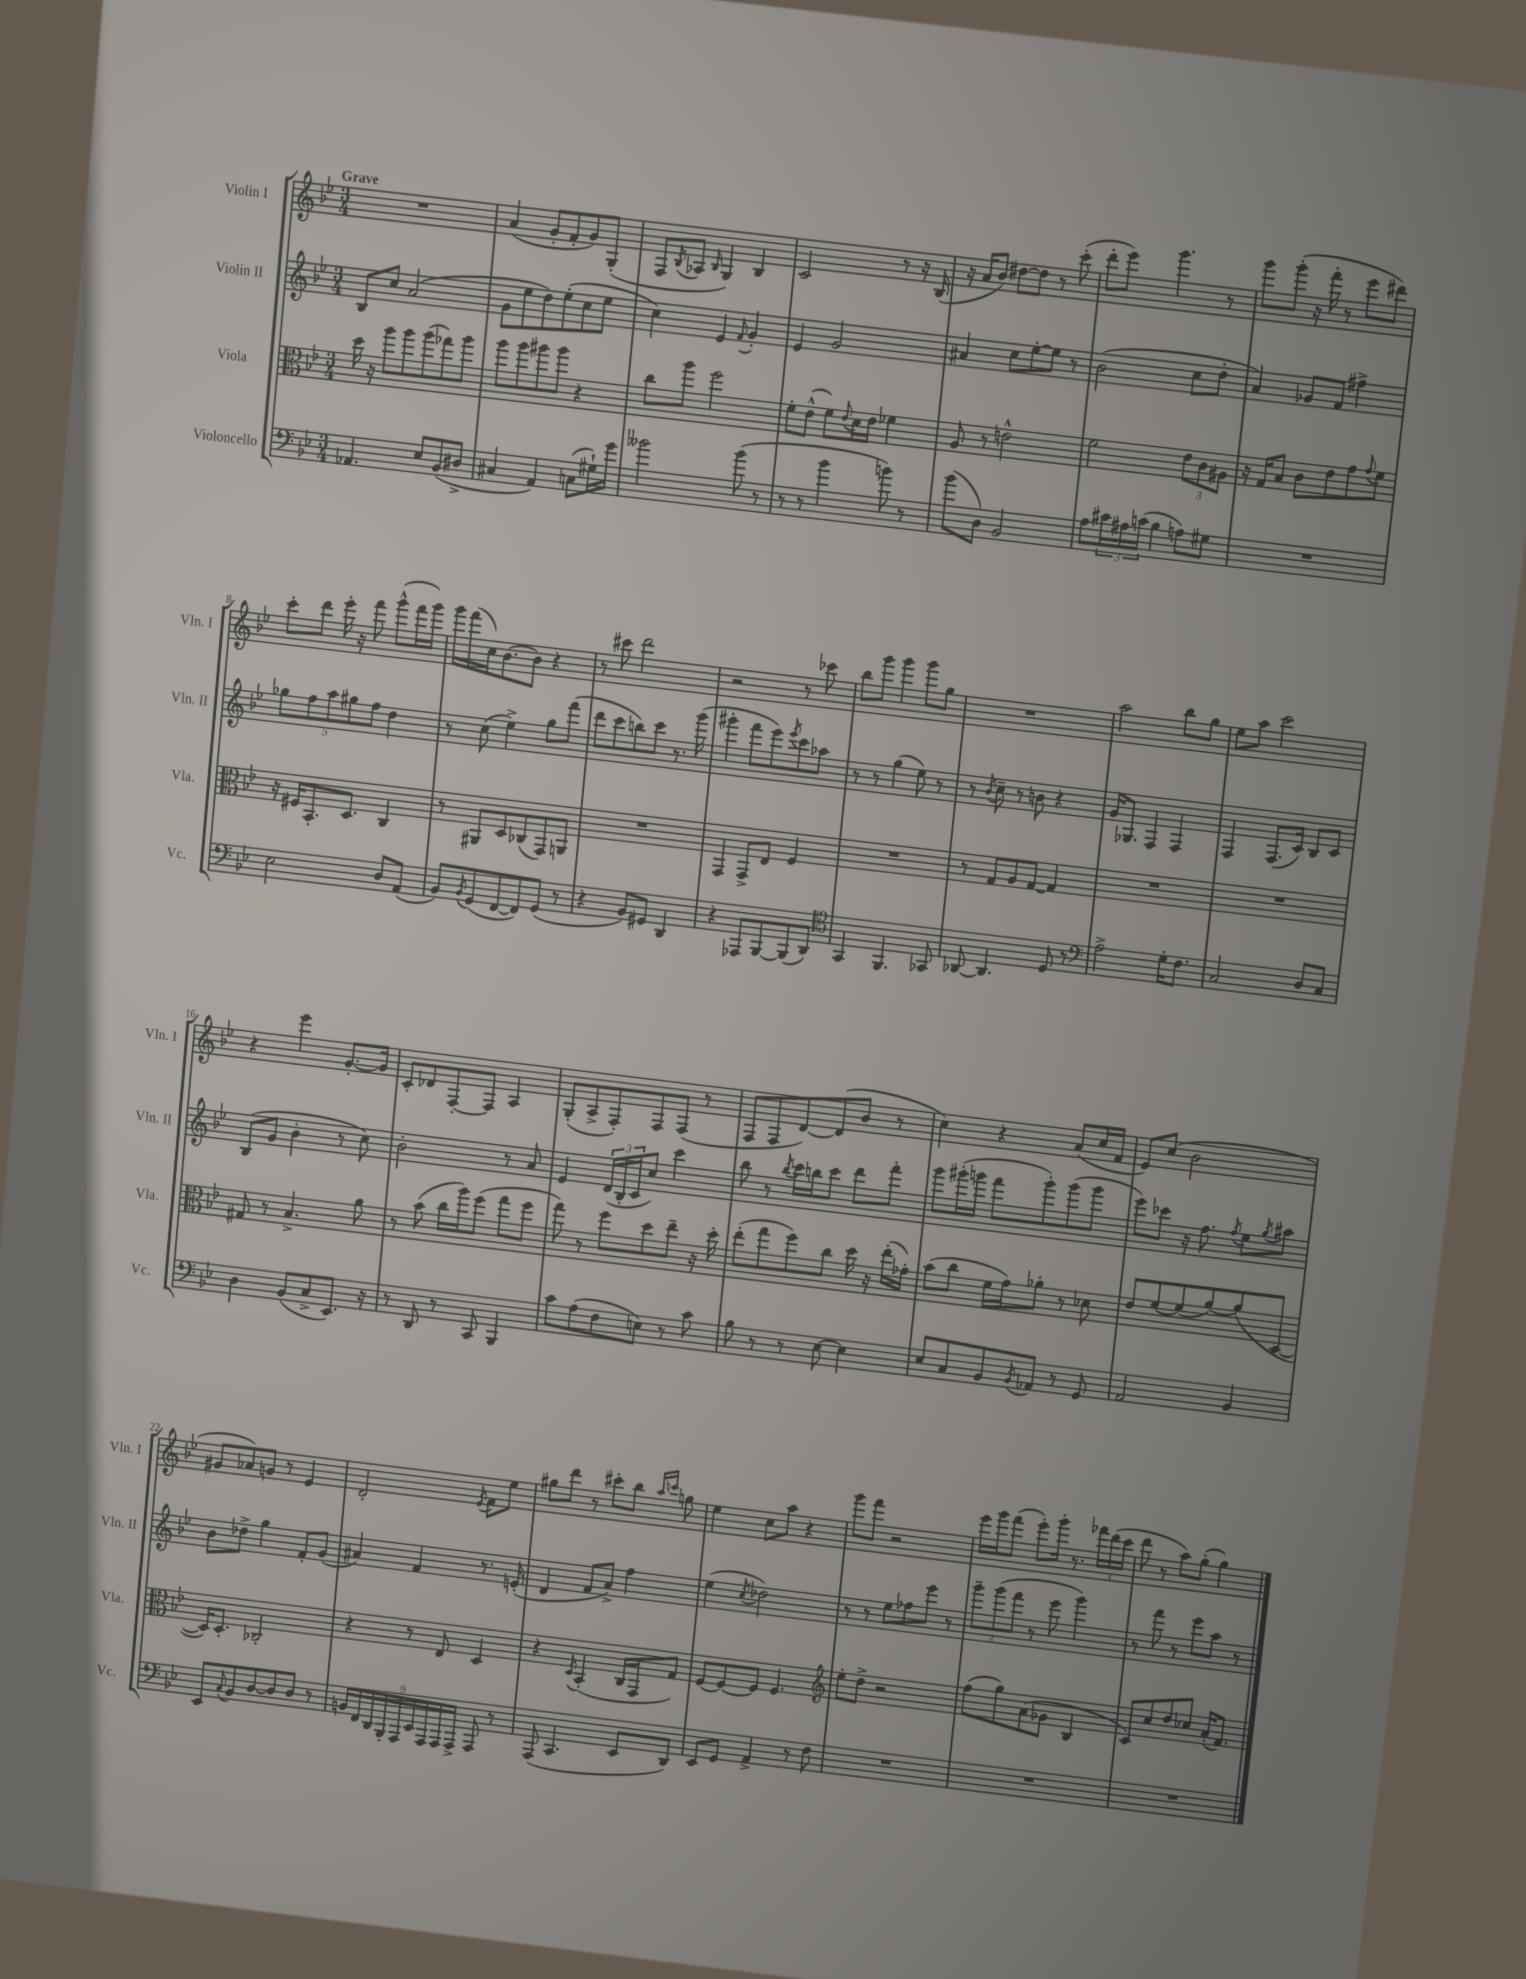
<<
\new StaffGroup <<
\new Staff = "s0" \with { instrumentName = "Violin I" shortInstrumentName = "Vln. I" } {
    \clef treble \key bes \major \numericTimeSignature \time 3/4 \tempo "Grave"
    R2. |
    a'4( g'8-. f'8-. g'8) g8-.( |
    f8 \acciaccatura { bes8 } aes8 \grace { bes16 } g4) bes4 |
    c'2 r8 r16 bes16( |
    r16 a'16 bes'8) dis''8~ dis''8 r8 c'''8-.( |
    d'''8-. ees'''8) g'''4. r8 |
    g'''8 g'''8-.( r16 f'''16-. r8 ees'''8 dis'''8) |
    c'''8-. d'''8 ees'''16-. r16 f'''8 g'''8-^( f'''16 g'''16) |
    g'''16 f'''16( c''16) bes'8.~ bes'8 r4 |
    r8 cis'''8 d'''2 |
    r2 r8 ces'''8 |
    bes''8 g'''8 g'''4 g'''8 g''8 |
    R2. |
    a''2 bes''8 g''8 |
    ees''8 a''8 c'''2 |
    r4 ees'''4 g'8.~-. g'16 |
    c'8-. des'8 f8~-. f8 a4 |
    g8-.( a8-> f8-.) f8 f8( r8 |
    f8 f8 d'8~) d'8( bes'8 r8 |
    c''4) r4 a'8( c''16 f'16 |
    ees'8) c''8( bes'2 |
    gis'8 aes'8) g'8 r8 ees'4 |
    d'2-. \acciaccatura { ees'8 } f'8 ees''8 |
    gis''8 d'''8 r8 cis'''8-. bes''8 \grace { a''16 c'''16 } g''8 |
    ees''4 c''8 a''8 r4 |
    g'''8 f'''8 r2 |
    ees'''16 g'''16 f'''8( ees'''8-.) g'''16-. r8. \tuplet 3/2 { fes'''16 d'''16( c'''16 } |
    d'''8 r8 a''8) g''8-.( g''4) \bar "|." |
}
\new Staff = "s1" \with { instrumentName = "Violin II" shortInstrumentName = "Vln. II" } {
    \clef treble \key bes \major \numericTimeSignature \time 3/4
    bes8 c''8 a'2( |
    g'8 ees''8 d''8) ees''8-.( c''8 ees''8 |
    c''4) ees'4 \appoggiatura { f'8 } g'4-. |
    ees'4 g'2 |
    ais'4 c''8 ees''8~-. ees''8 r8 |
    bes'2( c''8 d''8-. |
    a'4) ges'8 f'8 fis''4-> |
    \tuplet 5/4 { ges''8 f''8 a''8 gis''8 f''8 } d''4 |
    r8 c''8( ees''4->) g''8 f'''8( |
    d'''8 c'''8 b''8) c'''8 r8. g'''16( |
    gis'''4-. f'''8 ees'''8) \acciaccatura { ees'''8 } c'''8 aes''8 |
    r8 r8 g''4( ees''8) r8 |
    r8 \acciaccatura { bes'8 } c''8-- r8 b'8 r4 |
    g'16 ges8. f4 f4 |
    f4 f8.( c'16) bes8 c'8 |
    bes8( g'8 bes'4-. r8 c''8) |
    bes'2-. r8 a'8 |
    ees'4 \tuplet 3/2 { d'16( bes16-. c'16 } c''8) c'''4 |
    bes''8 r8 \acciaccatura { bes''8 } c'''16 b''16 c'''8 d'''8 f'''8-. |
    g'''8 gis'''16-.( g'''16 f'''8 g'''8-.) g'''8( g'''8 |
    ees'''8) ces'''8 r16 f''8. \acciaccatura { f''8 } ees''8 \acciaccatura { g''8 } ais''8 |
    bes'8 des''8-> g''4 f'8-. g'8( |
    ais'4) f'4 r8. e'16-.( |
    d'4 f'8 a'8->) f''4 |
    ees''4( \acciaccatura { c''8 } des''2) |
    r8 r8 ees''8 fes''8 ees'''8 r8 |
    \tuplet 3/2 { g'''8-- g'''8( f'''8 } r8 ees'''8 g'''4) |
    r8 f'''8 r8 ees'''8 a''8 r8 \bar "|." |
}
\new Staff = "s2" \with { instrumentName = "Viola" shortInstrumentName = "Vla." } {
    \clef alto \key bes \major \numericTimeSignature \time 3/4
    d''16 r16 a''8 a''8 a''8( ges''8) a''8 |
    a''8 a''8 ais''8 ais''8 r4 |
    c''8 a''8 f''2 |
    f'8-. ees'8-^( f'8) \appoggiatura { ees'8 } d'16 ees'16 fes'4 |
    a8 r8 e'2-^ |
    f'2 \tuplet 3/2 { ees'8 c'8 ais8 } |
    r16 g16 bes8 c'8 ees'8 g'8 \appoggiatura { g'8 } f'8 |
    r16 fis16 bes,8.-. d8. c4 |
    r8 ais,8 d8 ces8( g,8) a,8 |
    R2. |
    g,4 g,8-> ees8 f4 |
    R2. |
    r8 g8 a8 g8~ g4 |
    R2. |
    R2. |
    gis8 r8 bes4.-> a'8 |
    r8 bes'8( c''16 a''16) f''8( g''8 f''8 |
    g''8) r8 f''8 d''8 ees''8-- r16 d''16-. |
    ees''8-.( g''8 f''8) c''8 d''16 r16 ees''16-.( ges'16-.) |
    bes'8( c''8 f'16 g'16) aes'8-. r8 des'8 |
    ees'8 f'8~ f'8( a'8~) a'8( d8~ |
    d16) d8.-. ces2-. |
    r4 r8 ees8 d4 |
    r4 \acciaccatura { d8 } bes,4-.( c16 g,16 g8) |
    f8~ f8~ f8 f4. |
    \clef treble ees''8-. d''8-> r2 |
    f''8( g''8) a'8( ges'8 bes4 |
    c'8) c''8 d''8 ces''8 a'16-.( f'8.) \bar "|." |
}
\new Staff = "s3" \with { instrumentName = "Violoncello" shortInstrumentName = "Vc." } {
    \clef bass \key bes \major \numericTimeSignature \time 3/4
    aes,4. ees8 bes,8( dis8-> |
    cis4 a,4) c8( gis16-!) g'16 |
    beses'2 beses'8( r8 |
    r8 r8 bes'4 b'8) r8 |
    bes'8( d8) bes,2 |
    a8 \tuplet 3/2 { cis'16 ais16 c'16( } bes4 a8) gis8 |
    R2. |
    ees2 d8 a,8( |
    bes,8) \acciaccatura { bes,8 } g,8( f,8~ f,8) g,8( r8 |
    r4 bes,8) gis,8 d,4 |
    r4 aes,,8 bes,,8~ bes,,8( d,8) |
    \clef tenor g,4 f,4. ges,8 |
    aes,8~ aes,4. d8 r8 |
    \clef bass a2-> g16-. f8. |
    c2 d8 c8 |
    d4 bes,8( c8-> ees,8.) r16 |
    r8 d,8 r8 c,8 bes,,4 |
    c'8 a8( f8 e8) r8 c'8 |
    bes8 r8 r8 ees8~ ees4 |
    ees8 c8 bes,8 \acciaccatura { bes,8 } aes,8 r8 g,8 |
    a,2 bes,4 |
    ees,8 \appoggiatura { c8 } bes,8 d8~ d8 d8 r8 |
    \tuplet 9/8 { b,16 f,16 d,16 bes,,16-. a,,16 ees,16 a,,16 a,,16 a,,16-> } a,,8 r8 |
    a,,8( c,4. ees,8 d,8) |
    ees,8 g,8 a,4-> r8 f8 |
    R2. |
    R2. |
    R2. \bar "|." |
}
>>
>>
